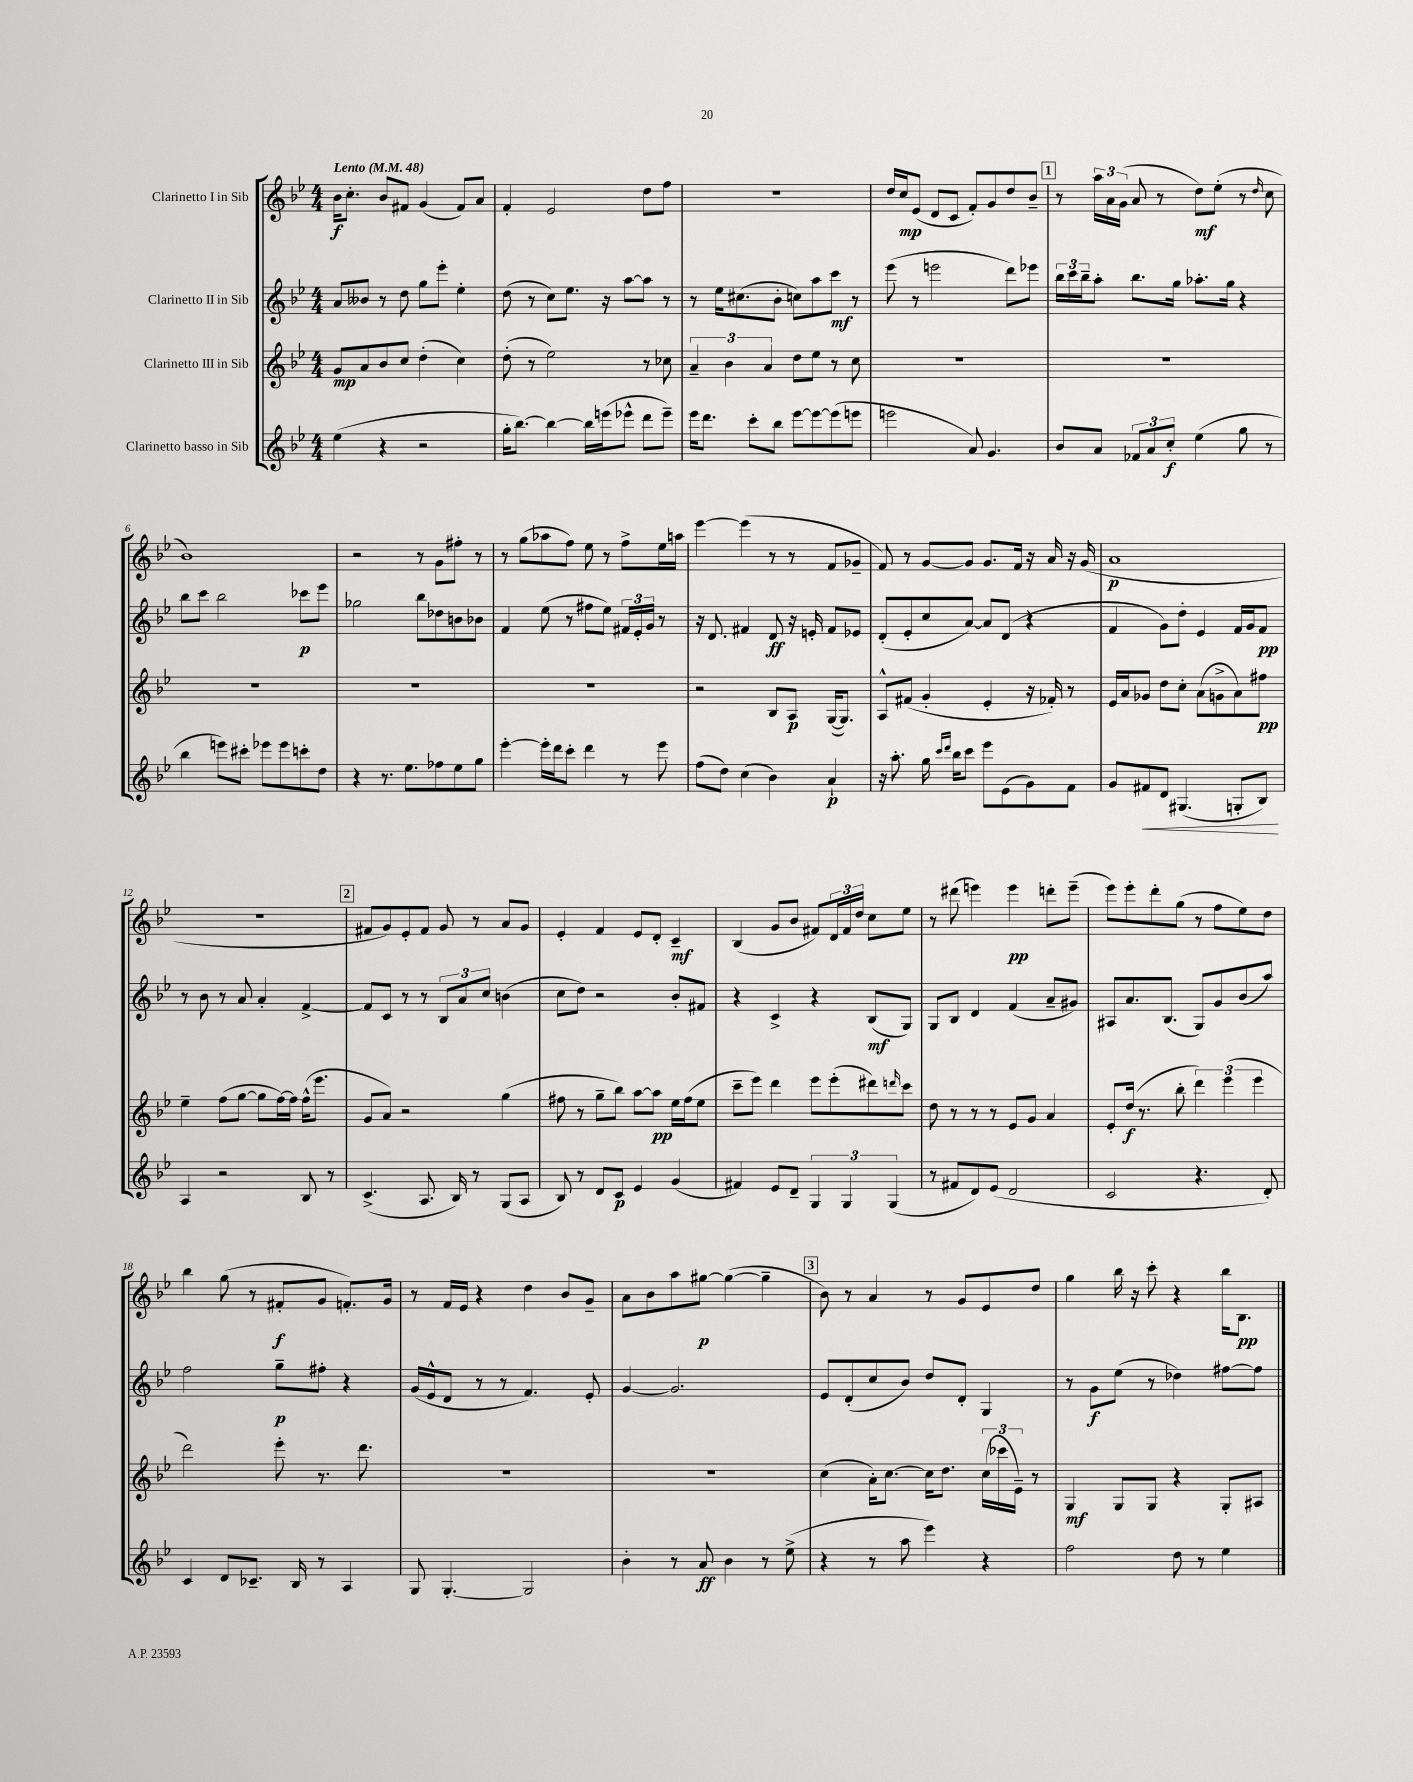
<<
\new StaffGroup <<
\new Staff = "s0" \with { instrumentName = "Clarinetto I in Sib" } {
    \clef treble \key bes \major \numericTimeSignature \time 4/4 \tempo "Lento" 4 = 48
    bes'16\f c''8.-. bes'8 fis'8 g'4( fis'8) a'8 |
    f'4-. ees'2 d''8 f''8 |
    R1 |
    d''16 c''16\mp ees'8( d'8 c'8 f'8-.) g'8 d''8 bes'8-- |
    \mark \markup { \box "1" } r8 \tuplet 3/2 { a''16 a'16 g'16( } a'8 r8 d''8\mf) ees''8-.( r8 \grace { d''16 } c''8 |
    bes'1) |
    r2 r8 g'8 fis''8-. r8 |
    r8 g''8( aes''8 f''8) ees''8 r8 f''8-> ees''16 a''16 |
    ees'''4~ ees'''4( r8 r8 f'8 ges'8-- |
    f'8) r8 g'8~ g'8 g'8. f'16 r16 a'16 r16 g'16( |
    a'1\p |
    R1 |
    \mark \markup { \box "2" } fis'8 g'8) ees'8-. fis'8 g'8 r8 a'8 g'8 |
    ees'4-. f'4 ees'8 d'8-. c'4--\mf |
    bes4( g'8 bes'8 fis'8) \tuplet 3/2 { d'16 fis'16 d''16 } c''8 ees''8 |
    r8 dis'''8( e'''4) e'''4\pp d'''8-. e'''8--( |
    ees'''8) ees'''8-. d'''8-. g''8( r8 f''8 ees''8) d''8 |
    bes''4 g''8( r8 fis'8-.\f g'8 f'8.-.) g'16 |
    r8 f'16 ees'16 r4 d''4 bes'8 g'8-- |
    a'8 bes'8 a''8 gis''8~\p gis''4~( gis''4-- |
    \mark \markup { \box "3" } bes'8) r8 a'4 r8 g'8 ees'8 d''8 |
    g''4 bes''16 r16 c'''8-. r4 bes''16 bes8.\pp \bar "|." |
}
\new Staff = "s1" \with { instrumentName = "Clarinetto II in Sib" } {
    \clef treble \key bes \major \numericTimeSignature \time 4/4
    a'8 beses'8 r8 d''8 g''8 ees'''8-. ees''4-. |
    d''8( r8 c''8) ees''8. r16 a''8~ a''8 r8 |
    r8 ees''16 cis''8.( bes'8-. c''8) a''8 c'''8\mf r8 |
    ees'''8( r8 e'''2 d'''8) ees'''8 |
    \mark \markup { \box "1" } \tuplet 3/2 { bes''16 c'''16 bes''16-- } a''8-. bes''8. g''16 aes''8.-. g''16 r4 |
    bes''8 c'''8 bes''2 ces'''8\p ees'''8 |
    ges''2 bes''8 des''8 b'8 bes'8 |
    f'4 ees''8( r8 fis''8 ees''8) \tuplet 3/2 { fis'16 ees'16-. g'16 } r8 |
    r16 d'8. fis'4 d'8\ff r16 e'16-. fis'8 ees'8 |
    d'8-.( ees'8-. c''8 a'8~) a'8 d'8( r4 |
    f'4 g'8) d''8-. ees'4 f'16 g'16 f'8\pp |
    r8 bes'8 r8 a'8 a'4-. f'4~-> |
    \mark \markup { \box "2" } f'8 c'8 r8 r8 \tuplet 3/2 { bes8 a'8 c''8 } b'4( |
    c''8 d''8) r2 bes'8-. fis'8 |
    r4 c'4-> r4 bes8\mf( g8) |
    g8 bes8 d'4 f'4( a'8-- gis'8) |
    ais8 a'8. bes8.( g8) g'8 bes'8( a''8) |
    f''2 g''8--\p fis''8-. r4 |
    g'16( ees'16-^ d'8 r8 r8 f'4.) ees'8-. |
    g'4~ g'2. |
    \mark \markup { \box "3" } ees'8 d'8-.( c''8 bes'8) d''8 d'8-. g4 |
    r8 g'8\f ees''8( r8 des''4) fis''8~ fis''8 \bar "|." |
}
\new Staff = "s2" \with { instrumentName = "Clarinetto III in Sib" } {
    \clef treble \key bes \major \numericTimeSignature \time 4/4
    g'8\mp a'8 bes'8 c''8 d''4-.( c''4) |
    d''8-.( r8 ees''2) r8 ces''8 |
    \tuplet 3/2 { a'4-- bes'4 a'4 } d''8 ees''8 r8 c''8 |
    r1 |
    \mark \markup { \box "1" } R1 |
    R1 |
    R1 |
    R1 |
    r2 bes8 a8\p g16~( g8.) |
    a8-^ fis'8( g'4-. ees'4-. r16 fes'16-.) r8 |
    ees'16 a'16 ges'8 d''8 c''8-. a'8( g'8-> a'8) fis''8\pp |
    ees''4-- f''8( g''8~ g''8 f''16~) f''16 f''16-^( ees'''8. |
    \mark \markup { \box "2" } g'8 a'8) r2 g''4( |
    fis''8 r8 g''8-- bes''8) a''8~ a''8\pp ees''16 fis''16( ees''8 |
    c'''8-- ees'''8) d'''4 ees'''8 ees'''8-.( dis'''8) \grace { d'''16 } c'''8 |
    d''8 r8 r8 r8 ees'8 g'8 a'4 |
    ees'8-. d''16\f( r8. bes''8-. \tuplet 3/2 { d'''4) ees'''4( ees'''4 } |
    d'''2) ees'''8-. r8. d'''8. |
    R1 |
    R1 |
    \mark \markup { \box "3" } c''4( a'16-.) c''8.~ c''16 d''8. \tuplet 3/2 { c''16( ces'''16 ees'16--) } r8 |
    g4\mf g8 g8 r4 g8-. ais8 \bar "|." |
}
\new Staff = "s3" \with { instrumentName = "Clarinetto basso in Sib" } {
    \clef treble \key bes \major \numericTimeSignature \time 4/4
    ees''4( r4 r2 |
    g''16-. bes''8.~) bes''4~ bes''16 e'''16( ees'''8-^ d'''8 ees'''8--) |
    ees'''16 d'''8. c'''8-. bes''8 ees'''8~ ees'''8~ ees'''8( e'''8 |
    e'''2 a'8) g'4. |
    \mark \markup { \box "1" } bes'8 a'8 \tuplet 3/2 { fes'8 a'8 c''8-.\f } ees''4( g''8 r8 |
    bes''4 e'''8) cis'''8-. ees'''8 ees'''8 c'''8-. d''8 |
    r4 r8. ees''8. fes''8 ees''8 g''8 |
    ees'''4~-. ees'''16-. d'''16 c'''8-. d'''4 r8 ees'''8 |
    f''8( d''8) c''4( bes'4) a'4-!\p |
    r16 a''8.-. g''16 \grace { c'''16 d'''16 } bes''16 c'''8 ees'''8 ees'8( g'8) f'8 |
    g'8 fis'8\< d'8 gis4.( g8-. bes8\!) |
    a4 r2 bes8 r8 |
    \mark \markup { \box "2" } c'4.->( a8. bes16) r8 g8( a8 |
    bes8) r8 d'8 c'8\p ees'4 g'4( |
    fis'4) ees'8 d'8-- \tuplet 3/2 { g4 g4 g4( } |
    r8 fis'8 d'8) ees'8( d'2 |
    c'2 r4. d'8-.) |
    c'4 d'8 ces'8.-- bes16 r8 a4 |
    g8 g4.~-. g2 |
    bes'4-. r8 a'8\ff bes'4 r8 ees''8->( |
    \mark \markup { \box "3" } r4 r8 a''8 ees'''4) r4 |
    f''2 d''8 r8 ees''4 \bar "|." |
}
>>
>>
